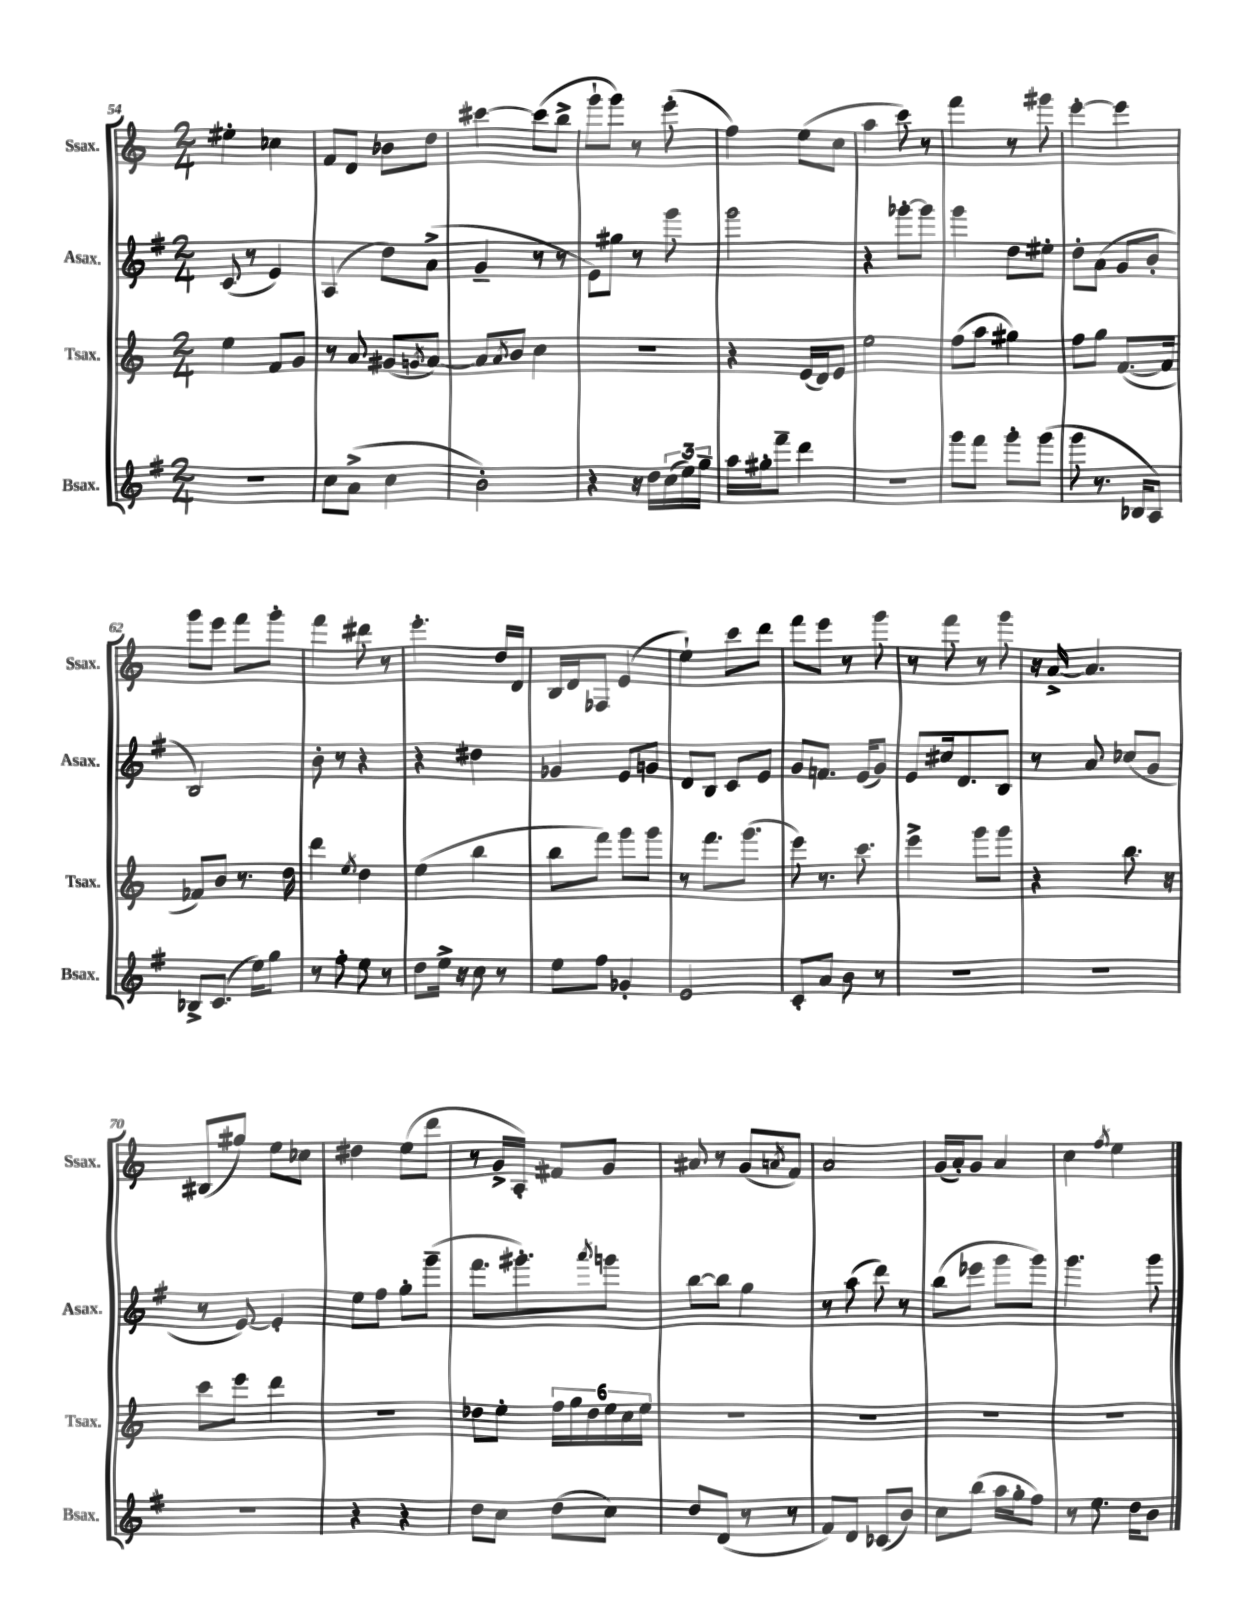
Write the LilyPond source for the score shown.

<<
\new StaffGroup <<
\new Staff = "s0" \with { instrumentName = "Ssax." shortInstrumentName = "Ssax." } {
    \clef treble \key c \major \numericTimeSignature \time 2/4
    eis''4-. ces''4 |
    f'8 d'8 bes'8 d''8 |
    cis'''4~ cis'''8( b''8-> |
    g'''8-! g'''8) r8 e'''8-.( |
    f''4) e''8( c''8 |
    a''4 c'''8) r8 |
    f'''4 r8 gis'''8 |
    e'''4~-. e'''4 |
    g'''8 e'''8 f'''8 g'''8-. |
    f'''4 dis'''8 r8 |
    e'''4.-. d''16 d'16 |
    b16 d'16 fes8 e'4( |
    e''4-!) c'''8 d'''8 |
    f'''8 e'''8 r8 g'''8 |
    r8 f'''8 r8 g'''8 |
    r16 a'16~-> a'4. |
    bis8( gis''8) e''8 ces''8 |
    dis''4 e''8( d'''8 |
    r8 g'16-> a16-.) fis'8 g'8 |
    ais'8 r8 g'8( \acciaccatura { a'8 } f'8) |
    a'2 |
    g'16( a'16-.) g'8 a'4 |
    c''4 \acciaccatura { f''8 } e''4 \bar "|." |
}
\new Staff = "s1" \with { instrumentName = "Asax." shortInstrumentName = "Asax." } {
    \clef treble \key g \major \numericTimeSignature \time 2/4
    c'8( r8 e'4) |
    a4( d''8) a'8->( |
    g'4-- r8 r8 |
    e'8) gis''8 r8 g'''8 |
    g'''2 |
    r4 ges'''8~-. ges'''8 |
    g'''4 d''8 eis''8-. |
    d''8-. a'8( g'8 b'8-. |
    b2) |
    b'8-. r8 r4 |
    r4 dis''4 |
    ges'4 e'8 g'8 |
    d'8 b8 c'8 e'8 |
    g'8 f'8. e'16( g'8) |
    e'8 cis''16 d'8. b8 |
    r8 a'8 ces''8( g'8 |
    r8 e'8~) e'4-. |
    e''8 fis''8 g''8-. g'''8--( |
    fis'''8. gis'''8.-.) \acciaccatura { a'''8 } g'''8 |
    b''8~ b''8 g''4 |
    r8 a''8( d'''8) r8 |
    b''8( ees'''8 g'''8 g'''8) |
    g'''4. g'''8 \bar "|." |
}
\new Staff = "s2" \with { instrumentName = "Tsax." shortInstrumentName = "Tsax." } {
    \clef treble \key c \major \numericTimeSignature \time 2/4
    e''4 f'8 g'8 |
    r8 a'8 gis'8( \acciaccatura { g'8 } a'8~) |
    a'8 \acciaccatura { a'8 } b'8 c''4 |
    r2 |
    r4 e'16( d'16) e'8 |
    e''2 |
    f''8( a''8 gis''4) |
    f''8 g''8 f'8.~( f'16 |
    fes'8) b'8 r8. d''16 |
    d'''4 \acciaccatura { e''8 } d''4 |
    e''4( b''4 |
    b''8 f'''8) g'''8 g'''8 |
    r8 f'''8. g'''8.( |
    e'''8) r8. c'''8. |
    e'''4-> g'''8 g'''8 |
    r4 b''8. r16 |
    c'''8 e'''8 d'''4 |
    r2 |
    des''8 e''8-. \tuplet 6/4 { f''16 g''16 des''16 e''16 c''16 e''16 } |
    R2 |
    R2 |
    R2 |
    R2 \bar "|." |
}
\new Staff = "s3" \with { instrumentName = "Bsax." shortInstrumentName = "Bsax." } {
    \clef treble \key g \major \numericTimeSignature \time 2/4
    R2 |
    c''8 a'8->( c''4 |
    b'2-.) |
    r4 r16 d''16 \tuplet 3/2 { c''16( e''16) g''16-- } |
    a''16 gis''16-. fis'''8-- d'''4 |
    r2 |
    g'''8 fis'''8 g'''8-. g'''8( |
    g'''8 r8. bes16 a8) |
    bes8-> c'8.( e''16) g''8 |
    r8 fis''8-. e''8 r8 |
    d''8 e''16-> r16 c''8 r8 |
    e''8 fis''8 ges'4-. |
    e'2 |
    c'8-. a'8 b'8 r8 |
    R2 |
    R2 |
    R2 |
    r4 r4 |
    d''8 c''8 d''8( c''8) |
    d''8 d'8( r8 r8 |
    fis'8) d'8 ces'8( b'8) |
    c''8 b''8( a''16 g''16-. fis''8) |
    r8 e''8. d''16 b'8 \bar "|." |
}
>>
>>
\layout { \context { \Score currentBarNumber = #54 } }
